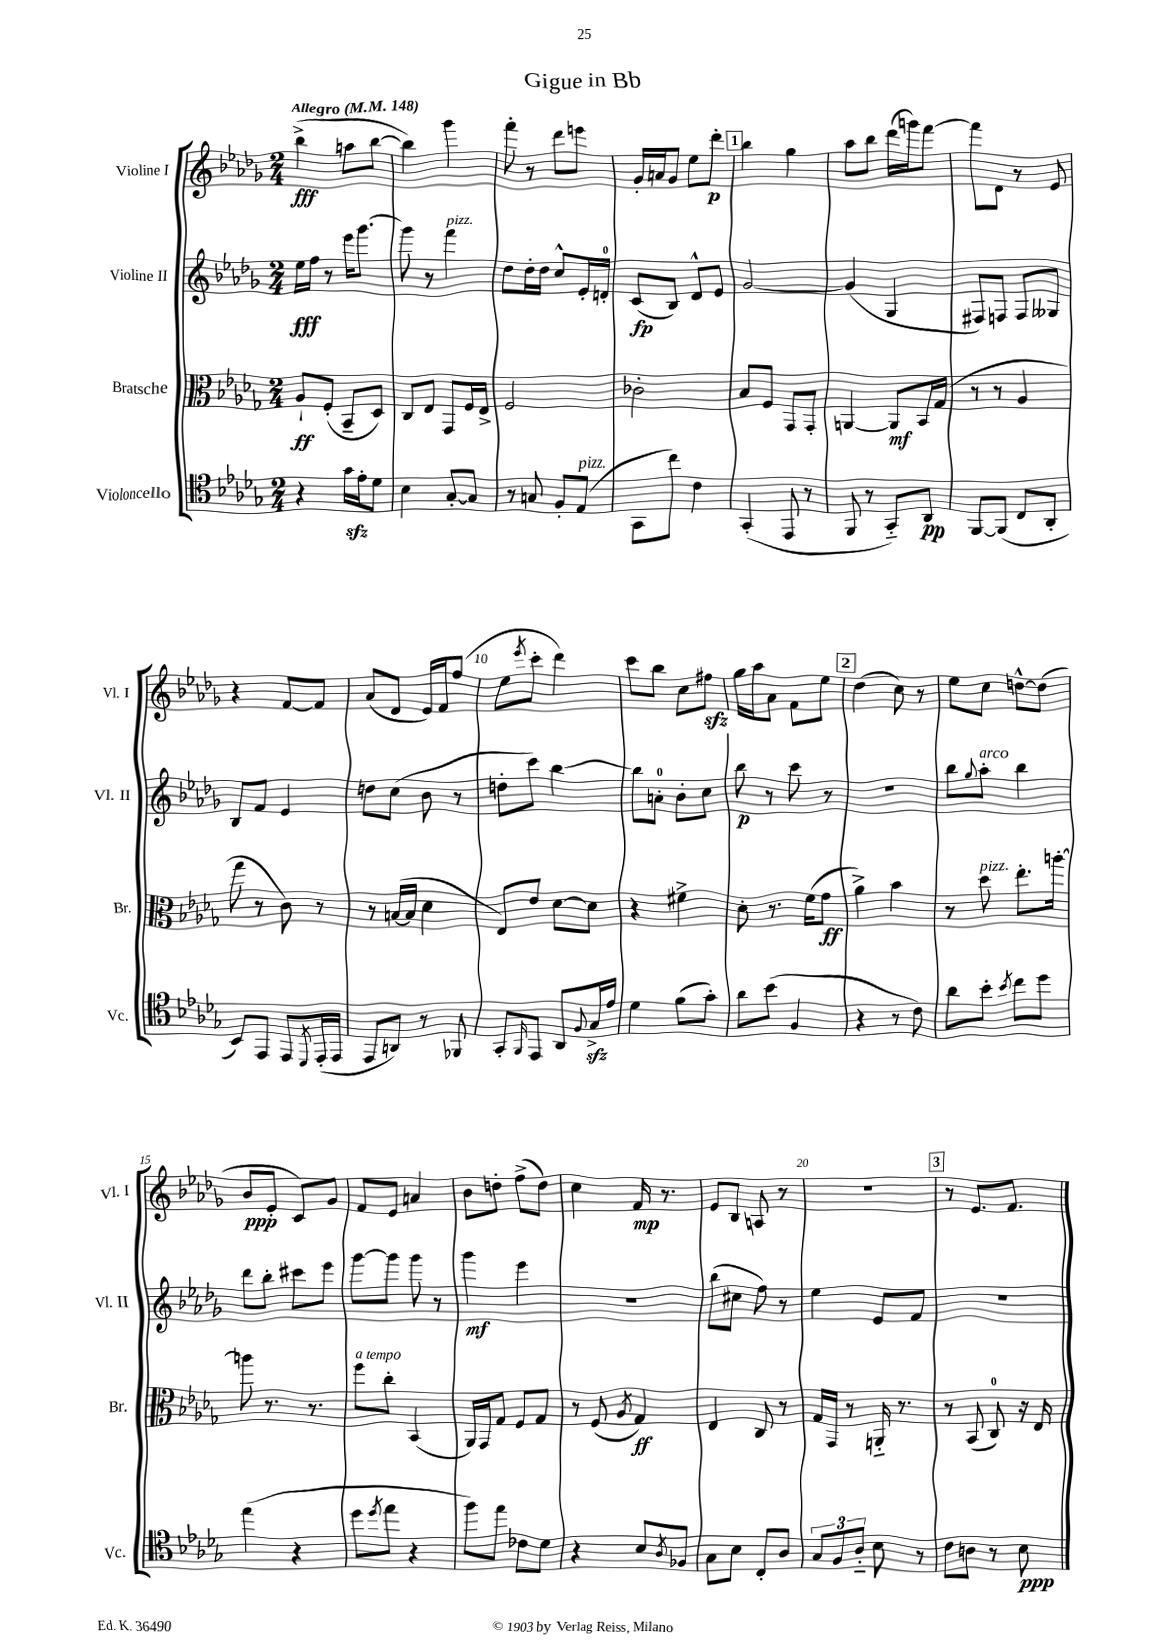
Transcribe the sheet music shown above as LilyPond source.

\header { title = "Gigue in Bb" }
<<
\new StaffGroup <<
\new Staff = "s0" \with { instrumentName = "Violine I" shortInstrumentName = "Vl. I" } {
    \clef treble \key des \major \numericTimeSignature \time 2/4 \tempo "Allegro" 4 = 148
    bes''4->\fff( a''8 bes''8~ |
    bes''4) ges'''4 |
    f'''8-. r8 des'''8 e'''8 |
    ges'16-. a'16 ges'8 ees''8 des'''8-.\p |
    \mark \markup { \box "1" } bes''4 ges''4 |
    aes''8 bes''8 des'''16( g'''16) f'''8~ |
    f'''8 des'8 r8 ees'8 |
    r4 f'8~ f'8 |
    aes'8( des'8 ees'16) f'16 f''8( |
    ees''8 \acciaccatura { ees'''8 } c'''8-. des'''4) |
    c'''8 bes''8 c''8 fis''8\sfz |
    ges''16 aes''16 aes'8 f'8 ees''8 |
    \mark \markup { \box "2" } des''4( c''8) r8 |
    ees''8 c''8 d''8~-^ d''8( |
    bes'8\ppp ees'8-. c'8) ges'8 |
    f'8 ees'8 a'4 |
    bes'8 d''8-. f''8->( d''8) |
    c''4 f'16\mp r8. |
    ees'8 bes8 a8 r8 |
    r2 |
    \mark \markup { \box "3" } r8 ees'8. f'8. \bar "|." |
}
\new Staff = "s1" \with { instrumentName = "Violine II" shortInstrumentName = "Vl. II" } {
    \clef treble \key des \major \numericTimeSignature \time 2/4
    ees''16\fff f''16 r8 ees'''16 ges'''8.~ |
    ges'''8 r8 f'''4^\markup { \italic "pizz." } |
    des''8 des''16-. des''16 c''8-^ ees'16-. d'16-0-. |
    c'8\fp( bes8) des'8-^ ees'8 |
    \mark \markup { \box "1" } ges'2~ |
    ges'4( ges4 |
    fis8) f8 f8 geses8 |
    bes8 f'8 ees'4 |
    d''8 c''8( bes'8 r8 |
    d''8-. c'''8) bes''4~ |
    bes''8 a'8-0-. bes'8-. c''8 |
    bes''8\p r8 c'''8 r8 |
    \mark \markup { \box "2" } R2 |
    bes''8 \appoggiatura { ges''8 } aes''8-.^\markup { \italic "arco" } bes''4 |
    des'''8 bes''8-. cis'''8 ees'''8 |
    ges'''8~ ges'''8 ges'''8 r8 |
    ges'''4\mf ees'''4 |
    r2 |
    bes''8( cis''8 f''8) r8 |
    ees''4 ees'8 f'8 |
    \mark \markup { \box "3" } R2 \bar "|." |
}
\new Staff = "s2" \with { instrumentName = "Bratsche" shortInstrumentName = "Br." } {
    \clef alto \key des \major \numericTimeSignature \time 2/4
    aes8-!\ff f8-.( bes,8-- des8) |
    c8 ees8 ges,8 f16 ees16-> |
    f2 |
    ces'2-. |
    \mark \markup { \box "1" } bes8 f8 ges,8 ges,8-. |
    a,4~ a,8\mf bes,16 ges16( |
    r8 r8 aes4 |
    ges''8 r8 c'8) r8 |
    r8 b16~( b16 des'4 |
    ees8) ees'8 des'8~ des'8 |
    r4 fis'4-> |
    des'8-. r8. f'16( ges'8\ff |
    \mark \markup { \box "2" } aes'4->) bes'4 |
    r8 des''8^\markup { \italic "pizz." } ees''8.-. a''16~-. |
    a''8 r8. r8. |
    f''8^\markup { \italic "a tempo" } c''8-. bes,4( |
    aes,16) ges,16 ges8 f8 ges8 |
    r8 f8( \acciaccatura { aes8 } ges4\ff) |
    ees4 c8 r8 |
    ges16 ges,16 r8 a,16-_ r8. |
    \mark \markup { \box "3" } r8 bes,8( c8-0) r16 ees16 \bar "|." |
}
\new Staff = "s3" \with { instrumentName = "Violoncello" shortInstrumentName = "Vc." } {
    \clef tenor \key des \major \numericTimeSignature \time 2/4
    r4 ges'16\sfz ees'16-. des'8 |
    bes4 ges8~-. ges8 |
    r8 g8 f8-. ees8^\markup { \italic "pizz." }( |
    ges,8 c''8) c'4 |
    \mark \markup { \box "1" } ges,4-.( ees,8 r8 |
    f,8 r8 ges,8-_) aes,8\pp |
    f,8~ f,8( c8 aes,8-. |
    bes,8) ees,8 ees,8 \acciaccatura { des,8 } ees,16-.( ees,16 |
    ees,8 a,8) r8 fes,8 |
    ges,8-. \grace { f,16 } ees,8 aes,8 \appoggiatura { f8 } ges16->\sfz ees'16 |
    des'4 f'8( ges'8-.) |
    aes'8 bes'8( f4 |
    \mark \markup { \box "2" } r4 r8 c'8) |
    aes'8 bes'8-. \acciaccatura { bes'8 } c''8 des''8 |
    ees''4( r4 |
    des''8 \acciaccatura { des''8 } ees''8 r4 |
    f''8) ees''8 ces'8 des'8 |
    r4 bes8 \acciaccatura { aes8 } fes8 |
    ges8 bes8 c8-. aes8 |
    \tuplet 3/2 { ges8 f8 aes8-_ } bes8 r8 |
    \mark \markup { \box "3" } c'8 a8 r8 bes8\ppp \bar "|." |
}
>>
>>
\layout { \context { \Score \override BarNumber.break-visibility = ##(#f #t #t) barNumberVisibility = #(every-nth-bar-number-visible 5) } }
